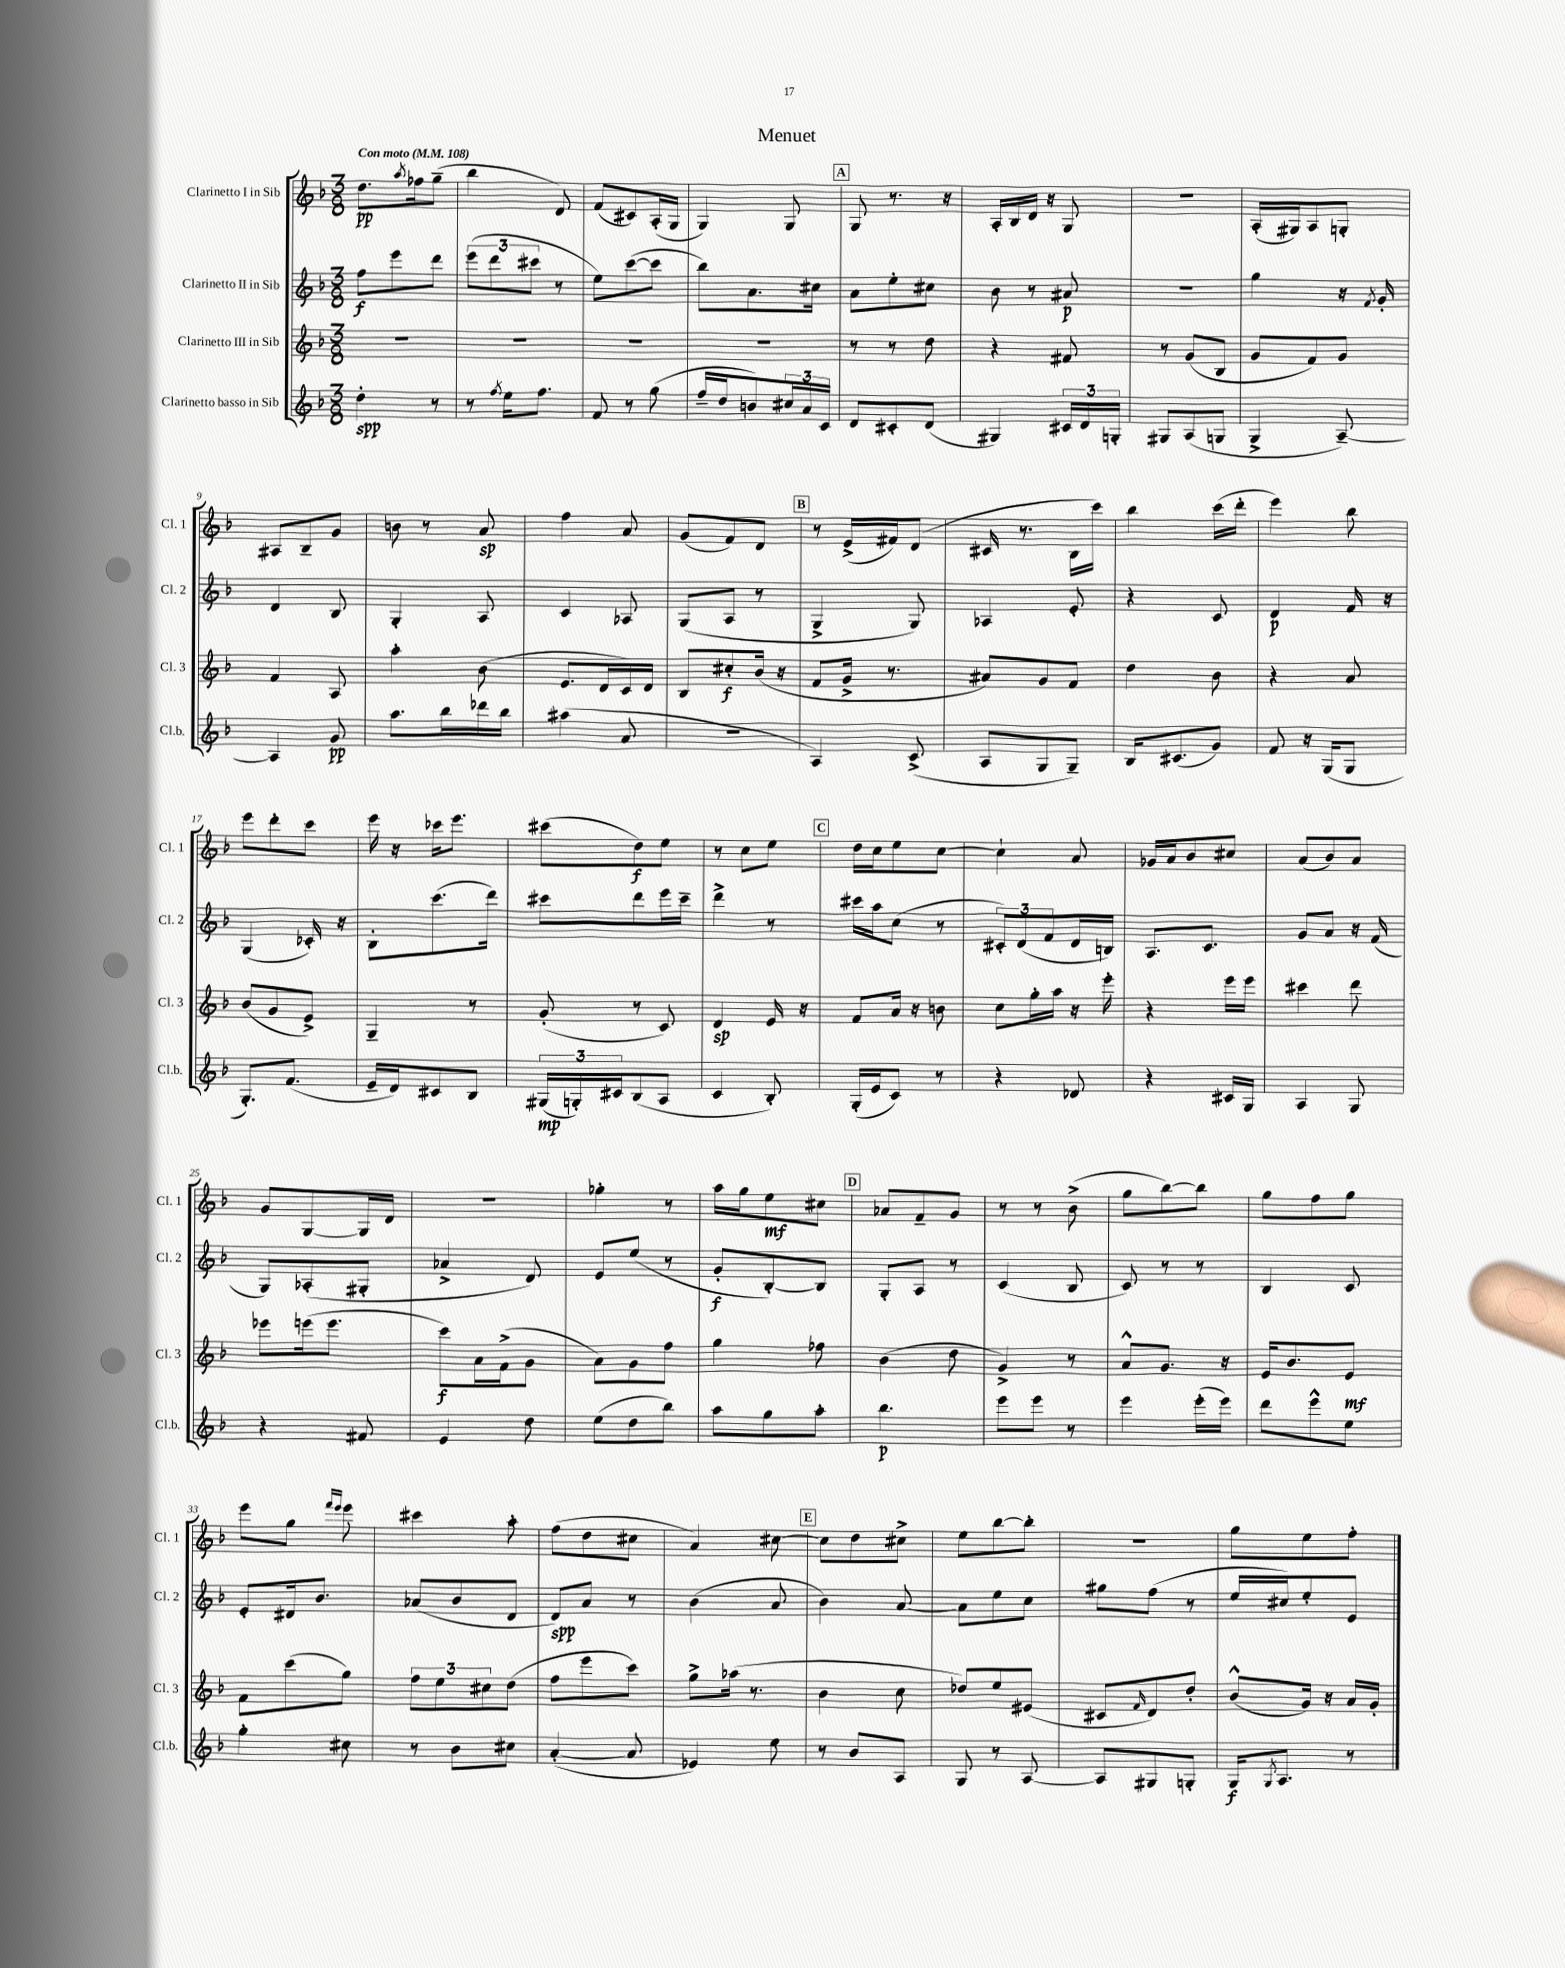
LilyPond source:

\header { title = "Menuet" }
<<
\new StaffGroup <<
\new Staff = "s0" \with { instrumentName = "Clarinetto I in Sib" shortInstrumentName = "Cl. 1" } {
    \clef treble \key f \major \numericTimeSignature \time 3/8 \tempo "Con moto" 4 = 108
    d''8.\pp \acciaccatura { a''8 } fes''16 g''8--( |
    bes''4 d'8) |
    f'8( cis'8) a16-.( g16 |
    g4) g8 |
    \mark \markup { \box "A" } g8 r8. r16 |
    a16-. bes16 d'16 r16 g8 |
    R4. |
    a16-.( gis16) a8 g8-. |
    ais8 bes8-- g'8 |
    b'8 r8 a'8\sp |
    f''4 a'8 |
    g'8( f'8) d'8 |
    \mark \markup { \box "B" } r8 e'16->( fis'16) d'8( |
    cis'16 r8. bes16 c'''16) |
    bes''4 c'''16( d'''16-. |
    e'''4) bes''8 |
    e'''8 d'''8-. c'''8 |
    e'''16 r16 ces'''16 e'''8. |
    cis'''8( d''8\f) e''8 |
    r8 c''8 e''8 |
    \mark \markup { \box "C" } d''16 c''16 e''8 c''8~ |
    c''4-! a'8 |
    ges'16 a'16 bes'8 cis''8 |
    a'8( bes'8) a'8 |
    g'8 g8~ g16 d'16 |
    R4. |
    ges''4-. r8 |
    a''16 g''16 e''8\mf cis''8 |
    \mark \markup { \box "D" } aes'8 f'8-- g'8 |
    r8 r8 bes'8->( |
    g''8 bes''8~) bes''8 |
    g''8 f''8 g''8 |
    e'''8 g''8 \grace { f'''16 e'''16 } e'''8 |
    cis'''4 a''8-. |
    f''8( d''8 cis''8 |
    a'4) cis''8~ |
    \mark \markup { \box "E" } cis''8 d''8 cis''8-> |
    e''8 bes''8~ bes''8-. |
    R4. |
    g''8 e''8 f''8-. \bar "|." |
}
\new Staff = "s1" \with { instrumentName = "Clarinetto II in Sib" shortInstrumentName = "Cl. 2" } {
    \clef treble \key f \major \numericTimeSignature \time 3/8
    f''8\f e'''8 d'''8 |
    \tuplet 3/2 { e'''8( d'''8 cis'''8 } r8 |
    e''8) c'''8~( c'''8 |
    bes''8) a'8. cis''16 |
    \mark \markup { \box "A" } a'8 e''8-. cis''8 |
    bes'8 r8 ais'8\p |
    R4. |
    g''4 r16 \acciaccatura { f'8 } g'16-. |
    d'4 bes8 |
    g4-. a8 |
    c'4 aes8 |
    g8( a8 r8 |
    \mark \markup { \box "B" } g4-> g8) |
    aes4 e'8-. |
    r4 c'8 |
    d'4\p f'16 r16 |
    g4( ces'16-.) r16 |
    bes8-. c'''8.( d'''16) |
    cis'''8 d'''8 e'''16 cis'''16-- |
    d'''4-> r8 |
    \mark \markup { \box "C" } cis'''16 a''16 c''8( r8 |
    \tuplet 3/2 { cis'8-.) d'8( f'8 } d'16 b16) |
    a8. c'8. |
    g'8 a'8 r16 f'16( |
    g8) aes8-.( gis8-. |
    aes'4-> d'8) |
    e'8 e''8( r8 |
    g'8-.\f bes8~-.) bes8 |
    \mark \markup { \box "D" } g8-. a8 r8 |
    c'4( bes8 |
    c'8) r8 r8 |
    bes4 c'8 |
    e'8-. dis'16 bes'8. |
    aes'8( bes'8 d'8 |
    d'8\spp) a'8 r8 |
    bes'4( a'8 |
    \mark \markup { \box "E" } bes'4) a'8~ |
    a'8 e''8 c''8 |
    gis''8 f''8( r8 |
    e''16 cis''16) e''8-. e'8 \bar "|." |
}
\new Staff = "s2" \with { instrumentName = "Clarinetto III in Sib" shortInstrumentName = "Cl. 3" } {
    \clef treble \key f \major \numericTimeSignature \time 3/8
    R4. |
    R4. |
    R4. |
    R4. |
    \mark \markup { \box "A" } r8 r8 d''8 |
    r4 fis'8 |
    r8 g'8( bes8 |
    g'8 f'8) g'8 |
    f'4 a8 |
    a''4-. bes'8( |
    e'8. d'16 c'16) d'16 |
    bes8 cis''8-.\f bes'16( r16 |
    \mark \markup { \box "B" } f'8 g'16-> r8. |
    ais'8) g'8 f'8 |
    d''4 bes'8 |
    r4 a'8 |
    bes'8( g'8 e'8->) |
    g4-- r8 |
    g'8-.( r8 c'8) |
    d'4\sp e'16 r16 |
    \mark \markup { \box "C" } f'8 a'16 r16 b'8 |
    c''8 g''16-. a''16 r16 e'''16-. |
    r4 e'''16 e'''16 |
    cis'''4 d'''8 |
    ees'''8 e'''16( e'''8. |
    c'''8\f) a'16 f'16->( g'8 |
    a'8) g'8 f''8 |
    g''4 fes''8 |
    \mark \markup { \box "D" } bes'4( d''8 |
    g'4->) r8 |
    a'8-^ g'8. r16 |
    e'16 bes'8. e'8\mf |
    f'8 c'''8( g''8) |
    \tuplet 3/2 { f''8 e''8 cis''8 } d''8( |
    f''8 e'''8 c'''8) |
    g''8-> aes''16( r8. |
    \mark \markup { \box "E" } bes'4 c''8 |
    des''8) e''8 eis'8( |
    cis'8 \grace { f'16 } d'8) d''8-. |
    bes'8-^( g'16) r16 a'16 g'16-. \bar "|." |
}
\new Staff = "s3" \with { instrumentName = "Clarinetto basso in Sib" shortInstrumentName = "Cl.b." } {
    \clef treble \key f \major \numericTimeSignature \time 3/8
    d''4-.\spp r8 |
    r8 \acciaccatura { f''8 } e''16 f''8. |
    f'8 r8 g''8( |
    f''16-- d''16 b'8) \tuplet 3/2 { cis''16 a'16 c'16 } |
    \mark \markup { \box "A" } d'8 cis'8-. d'8( |
    gis4) \tuplet 3/2 { cis'16 d'16 g16-. } |
    gis8 a8( g8 |
    g4-> a8~--) |
    a4 g'8\pp |
    a''8. bes''16 des'''16 bes''16 |
    ais''4( a'8 |
    R4. |
    \mark \markup { \box "B" } a4) c'8->( |
    a8 g8 g8--) |
    bes16 cis'8.( g'8) |
    f'8 r16 g16( g8 |
    g8.-.) f'8.( |
    e'16-- d'16) cis'8 bes8 |
    \tuplet 3/2 { gis16\mp( g16-.) cis'16 } bes8( a8 |
    c'4 bes8-.) |
    \mark \markup { \box "C" } g16-.( e'16 c'8) r8 |
    r4 des'8 |
    r4 cis'16 g16 |
    a4 g8 |
    r4 fis'8 |
    e'4 d''8 |
    e''8( d''8 bes''8) |
    a''8 g''8 a''8-. |
    \mark \markup { \box "D" } bes''4.\p |
    e'''8 e'''8 r8 |
    e'''4 e'''16-.( e'''16) |
    d'''8 e'''8-^ e''8 |
    g''4-. cis''8 |
    r8 bes'8 cis''8 |
    a'4~-.( a'8 |
    ees'4) e''8 |
    \mark \markup { \box "E" } r8 bes'8 a8 |
    g8 r8 a8~ |
    a8 gis8 g8-. |
    g16\f \acciaccatura { g8 } a8. r8 \bar "|." |
}
>>
>>
